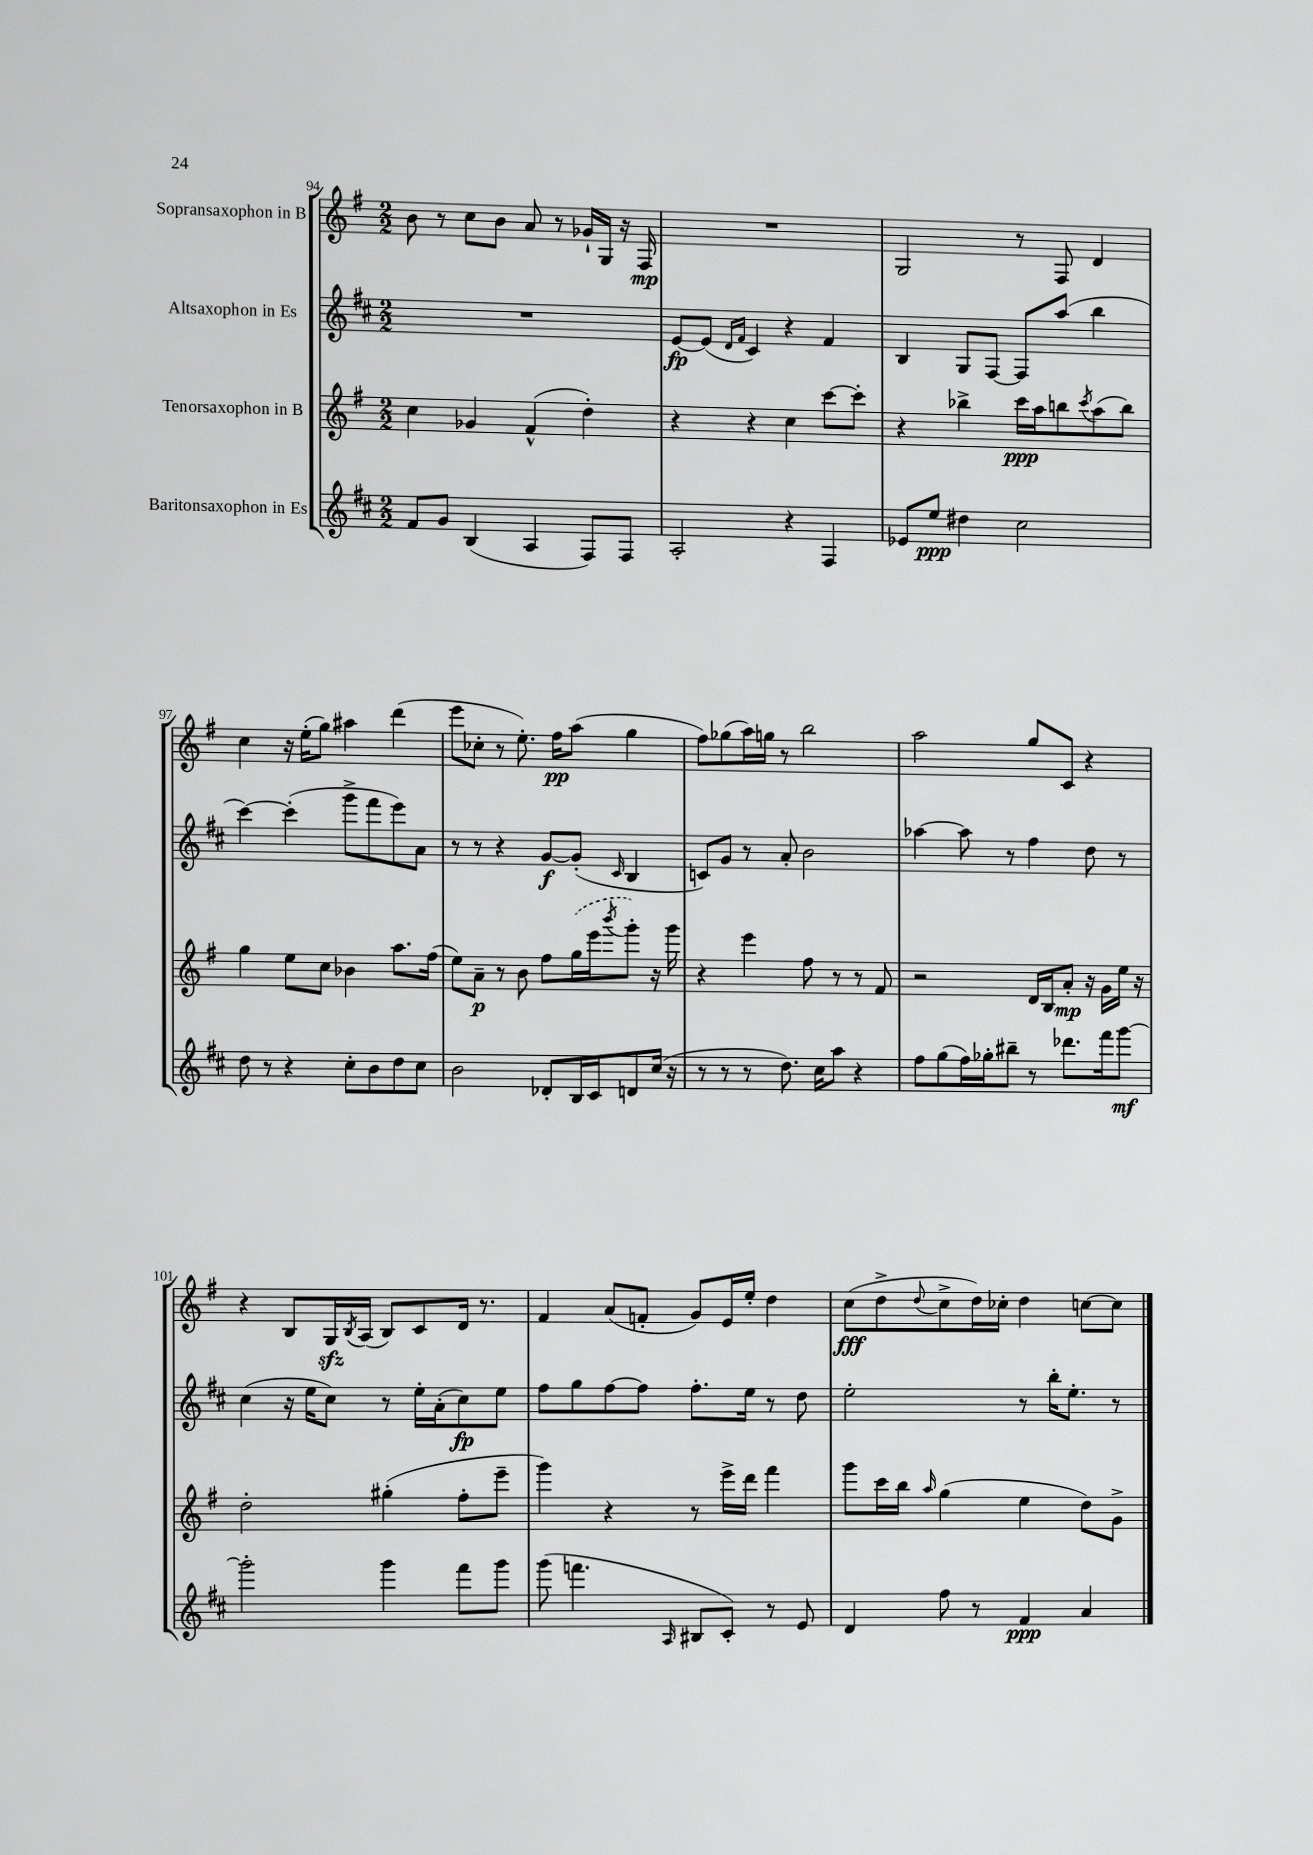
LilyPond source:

<<
\new StaffGroup <<
\new Staff = "s0" \with { instrumentName = "Sopransaxophon in B" } {
    \clef treble \key g \major \numericTimeSignature \time 2/2
    b'8 r8 c''8 b'8 a'8 r8 ges'16-! g16 r16 fis16\mp |
    R1 |
    g2 r8 fis8 d'4 |
    c''4 r16 e''16-.( g''8) ais''4 d'''4( |
    e'''8 ces''8-. r8 e''8.-.) fis''16\pp a''8( g''4 |
    fis''8) ges''8( a''16) g''16 r8 b''2 |
    a''2 g''8 c'8 r4 |
    r4 b8 g16\sfz \acciaccatura { b8 } a16( b8) c'8 d'16 r8. |
    fis'4 a'8( f'8-. g'8) e'16 e''16-. d''4 |
    c''8\fff( d''8-> \appoggiatura { d''8 } c''8-> d''16) ces''16-. d''4 c''8~ c''8 \bar "|." |
}
\new Staff = "s1" \with { instrumentName = "Altsaxophon in Es" } {
    \clef treble \key d \major \numericTimeSignature \time 2/2
    R1 |
    e'8~\fp e'8( \grace { d'16 fis'16 } cis'4) r4 fis'4 |
    b4 g8 fis8~ fis8 a''8( b''4 |
    cis'''4~) cis'''4-.( g'''8-> fis'''8 e'''8) a'8 |
    r8 r8 r4 g'8~\f g'8-.( \grace { cis'16 } b4 |
    c'8) g'8 r8 a'8-. b'2 |
    aes''4~ aes''8 r8 fis''4 d''8 r8 |
    cis''4( r16 e''16 cis''8) r8 e''16-. a'16-.( cis''8\fp) e''8 |
    fis''8 g''8 fis''8~ fis''8 fis''8.-. e''16 r8 d''8 |
    e''2-. r8 b''16-. e''8.-. r8 \bar "|." |
}
\new Staff = "s2" \with { instrumentName = "Tenorsaxophon in B" } {
    \clef treble \key g \major \numericTimeSignature \time 2/2
    c''4 ges'4 fis'4-^( d''4-.) |
    r4 r4 c''4 c'''8~ c'''8-. |
    r4 bes''4-> c'''16\ppp a''16 b''8 \acciaccatura { c'''8 } a''8( b''8) |
    g''4 e''8 c''8 bes'4 a''8. fis''16( |
    e''8) a'8--\p r8 b'8 fis''8 \once \slurDashed g''16( e'''16 \acciaccatura { b'''8 } g'''8-.) r16 g'''16 |
    r4 e'''4 fis''8 r8 r8 fis'8 |
    r2 d'16 b16 a'8-.\mp r16 g'16 e''16 r16 |
    d''2-. gis''4-.( fis''8-. e'''8-- |
    g'''4) r4 r8 e'''16-> d'''16 fis'''4 |
    g'''8 c'''16 b''16 \grace { a''16 } g''4( e''4 d''8) g'8-> \bar "|." |
}
\new Staff = "s3" \with { instrumentName = "Baritonsaxophon in Es" } {
    \clef treble \key d \major \numericTimeSignature \time 2/2
    fis'8 g'8 b4( a4 fis8) fis8 |
    a2-. r4 fis4 |
    ees'8 e''8\ppp dis''4 cis''2 |
    d''8 r8 r4 cis''8-. b'8 d''8 cis''8 |
    b'2 des'8-. b16 cis'16 d'8 cis''16( r16 |
    r8 r8 r8 d''8.) cis''16 a''8 r4 |
    fis''8 g''8( fis''16) ges''16-. bis''8-- r8 des'''8. fis'''16 g'''8~\mf |
    g'''2-. g'''4 fis'''8 g'''8 |
    g'''8( f'''4. \grace { a16 } bis8 cis'8-.) r8 e'8 |
    d'4 fis''8 r8 fis'4\ppp a'4 \bar "|." |
}
>>
>>
\layout { \context { \Score currentBarNumber = #94 } }
